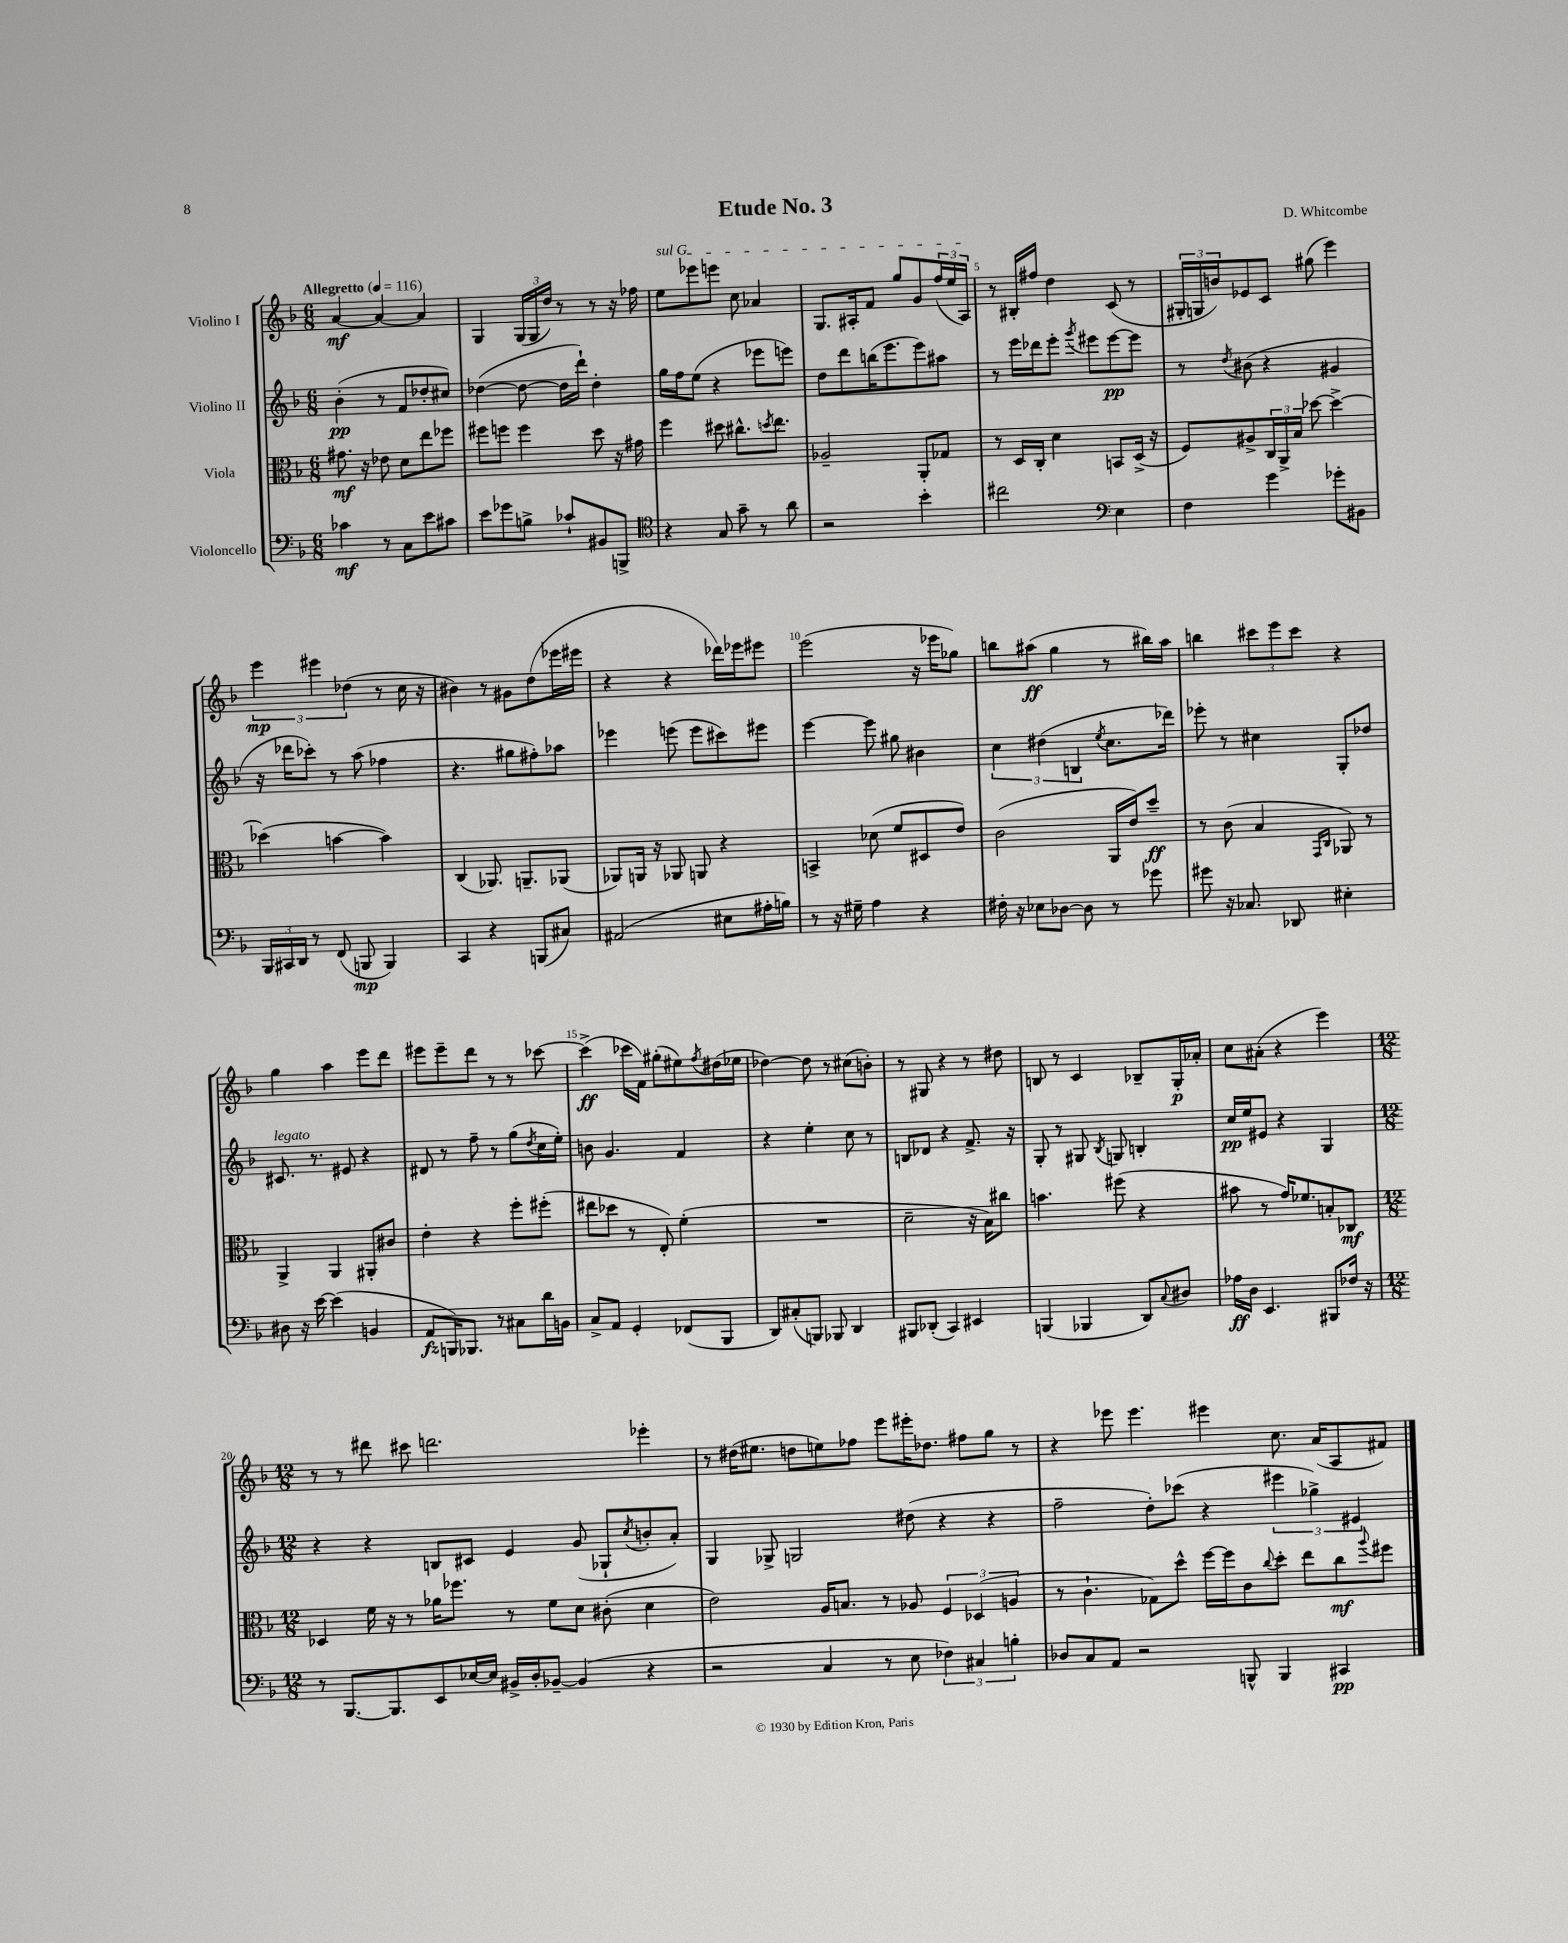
\header { title = "Etude No. 3" composer = "D. Whitcombe" }
<<
\new StaffGroup <<
\new Staff = "s0" \with { instrumentName = "Violino I" } {
    \clef treble \key f \major \numericTimeSignature \time 6/8 \tempo "Allegretto" 4 = 116
    a'4~\mf a'4~ a'4 |
    g4 \tuplet 3/2 { g16( g16 d''16) } r8 r8 r16 fes''16 |
    \once \override TextSpanner.bound-details.left.text = \markup { \italic "sul G" } e''8\startTextSpan ees'''8 e'''8 c''8 aes'4 |
    g8. ais16-. f'8 g''8 g'8 \tuplet 3/2 { f''16( e''16 ais16\stopTextSpan) } |
    r8 bis16-. fis''16 d''4 c'8( r8 |
    \tuplet 3/2 { gis16-. g16 b'16) } ees'8 c'8 gis''8( e'''4) |
    \tuplet 3/2 { e'''4\mp eis'''4 des''4( } r8 c''16 r16 |
    bis'4) r8 gis'8 d''8( ees'''16 eis'''16 |
    r4 r4 des'''16) ees'''16 eis'''8 |
    e'''2( r16 ees'''16 ges''8) |
    b''8 ais''8\ff( g''4 r8 bis''16) ais''16 |
    b''4 \tuplet 3/2 { cis'''8 e'''8 cis'''8 } r4 |
    g''4 a''4 e'''8 d'''8 |
    eis'''8 eis'''8-- d'''8 r8 r8 ces'''8~ |
    ces'''4->\ff( ces'''16 f'16) gis''8-.( eis''8) \acciaccatura { f''8 } dis''16( ees''16 |
    des''4~) des''8 r8 cis''8( b'8-.) |
    r8 gis8 r4 r8 dis''8 |
    b8 r8 c'4 bes8-- g16-.\p aes'16-. |
    c''8 ais'8-.( r4 e'''4) |
    \numericTimeSignature \time 12/8 r8 r8 dis'''8 cis'''8 d'''2. ees'''4-. |
    r8 dis''16( eis''8. d''8 e''8) fes''8 e'''8 eis'''16-. des''8. fis''8 g''8 r8 |
    r4 ees'''8 ees'''4. eis'''4 c''8. a'16( a8 fis'8) \bar "|." |
}
\new Staff = "s1" \with { instrumentName = "Violino II" } {
    \clef treble \key f \major \numericTimeSignature \time 6/8
    bes'4-.\pp( r8 f'8 des''8-. cis''8) |
    des''4~( des''8~ des''16 d'''16-!) des''4-. |
    g''16 f''16 e''8( r4 ees'''8 e'''8) |
    d''8 d'''8 b''16( e'''8. e'''8) ais''8 |
    r8 e'''16 des'''16 e'''8-. \acciaccatura { g'''8 } eis'''8 eis'''8~\pp eis'''8 |
    r8 \acciaccatura { d''8 } bis'8( r4 gis'4 |
    r16 des'''16 ces'''8-.) r8 a''8( fes''4 |
    r4. gis''8 fis''8-.) aes''8 |
    ees'''4 e'''8( e'''8 cis'''8) eis'''8 |
    e'''4~ e'''8 gis''8 bis'4 |
    \tuplet 3/2 { c''4 dis''4( b4 } \acciaccatura { e''8 } c''8. des'''16) |
    ees'''8-. r8 cis''4 g8-. des''8 |
    cis'8.^\markup { \italic "legato" } r8. eis'8 r4 |
    dis'8 r8 f''8-- r8 g''8( \acciaccatura { d''8 } c''16 e''16-.) |
    b'8 g'4. f'4 |
    r4 e''4-. c''8 r8 |
    b8 des'8 r4 f'8.-> r16 |
    g8-. r8 gis8 \acciaccatura { bes8 } g8 b4-. |
    c''16\pp e''16 eis'8 r4 g4 |
    \numericTimeSignature \time 12/8 r4 r4 b8 cis'8 e'4 g'8( ges8-! \acciaccatura { c''8 } b'8-. a'8-.) |
    g4 ges8-> g2 dis''8( r4 r4 |
    f''2-- d''8-.) ces'''8( r4 \tuplet 3/2 { eis'''4 ges''4->) eis'4 } \bar "|." |
}
\new Staff = "s2" \with { instrumentName = "Viola" } {
    \clef alto \key f \major \numericTimeSignature \time 6/8
    gis'8.\mf r16 ees'8 d'8 e''8 fes''8 |
    fis''8 f''8 f''4 d''8 r16 gis'16 |
    f''4 dis''8 cis''8.-^ \acciaccatura { d''8 } e''8. |
    aes2-- a,8-. ges8 |
    r8 d16 c16-. d'4 b,8 d16->( r16 |
    f8) ais8-> \tuplet 3/2 { c16 a,16-> bes16 } des''8~ des''4~-> |
    des''4( b'4~ b'4) |
    c4( aes,8.) a,8.-- aes,8( |
    aes,8) a,16 r16 aes,8 a,8 r4 |
    b,4-> des'8( f'8 dis8 e'8) |
    c'2( a,16 e'16) d''8--\ff |
    r8 c'8( bes4 \grace { g,16 c16 } aes,8) r8 |
    a,4-> a,4 ais,8-. cis'8 |
    e'4-. r4 f''8-. fis''8-.( |
    eis''8 des''8 r8 e8-.) f'4-.( |
    R2. |
    d'2-- r16 bes16) cis''8 |
    b'4. fis''8( r4 |
    bis'8 r8 g'16) fes'8. b8-. ces8\mf |
    \numericTimeSignature \time 12/8 des4 f'16 r16 r8 aes'16 fes''8. r8 f'8 d'8 cis'8-.( d'4 |
    e'2) a16 b8. r8 aes8 \tuplet 3/2 { f4 des4( a4 } |
    r8 c'4.-! ges8) d''8-^ f''16~ f''16 c'8 \appoggiatura { c''8 } d''8-. e''8 c''8\mf \appoggiatura { a''8 } fis''8 \bar "|." |
}
\new Staff = "s3" \with { instrumentName = "Violoncello" } {
    \clef bass \key f \major \numericTimeSignature \time 6/8
    ces'4\mf r8 c8 e'8 cis'8 |
    e'8 ges'8 b8-> ces'8-! bis,8 b,,8-> |
    \clef tenor r4 g8 g'8-- r8 a'8 |
    r2 bes'4-. |
    cis''2 \clef bass e4 |
    f4 g'4 ges'8-. bis,8 |
    \tuplet 3/2 { bes,,16 cis,16 d,16 } r8 f,8( b,,8\mp b,,4) |
    c,4 r4 b,,8( cis8) |
    ais,2( eis8 ais16-. b16) |
    r8 r16 gis16-- a4 r4 |
    fis16-. r16 ees8 des8~ des8 r8 ges'8 |
    gis'8 r16 ces8. des,8 eis4-. |
    dis8 r16 e'16~ e'4( b,4 |
    a,8\fz b,,16) bes,,8. r8 cis8 d'16 b,16 |
    c8-> a,8 g,4-. fes,8( bes,,8 |
    d,8) cis8-.( b,,8) bes,,8 d,4 |
    bis,,8 des,8-.( c,4) eis,4 |
    b,,4( bes,,4 d,8) \appoggiatura { c8 } dis8 |
    aes16\ff d16 e,4. bis,,8 fes16 r16 |
    \numericTimeSignature \time 12/8 r8 bes,,8.~ bes,,8. e,8 ees16~ ees16 bis,16-> d16-. bes,8~-- bes,4( r4 |
    r2 c4 r8 e8 \tuplet 3/2 { fes4) cis4 b4-. } |
    des8 c8 a,8 r2 b,,8-^ b,,4 cis,4\pp \bar "|." |
}
>>
>>
\layout { \context { \Score \override BarNumber.break-visibility = ##(#f #t #t) barNumberVisibility = #(every-nth-bar-number-visible 5) } }
